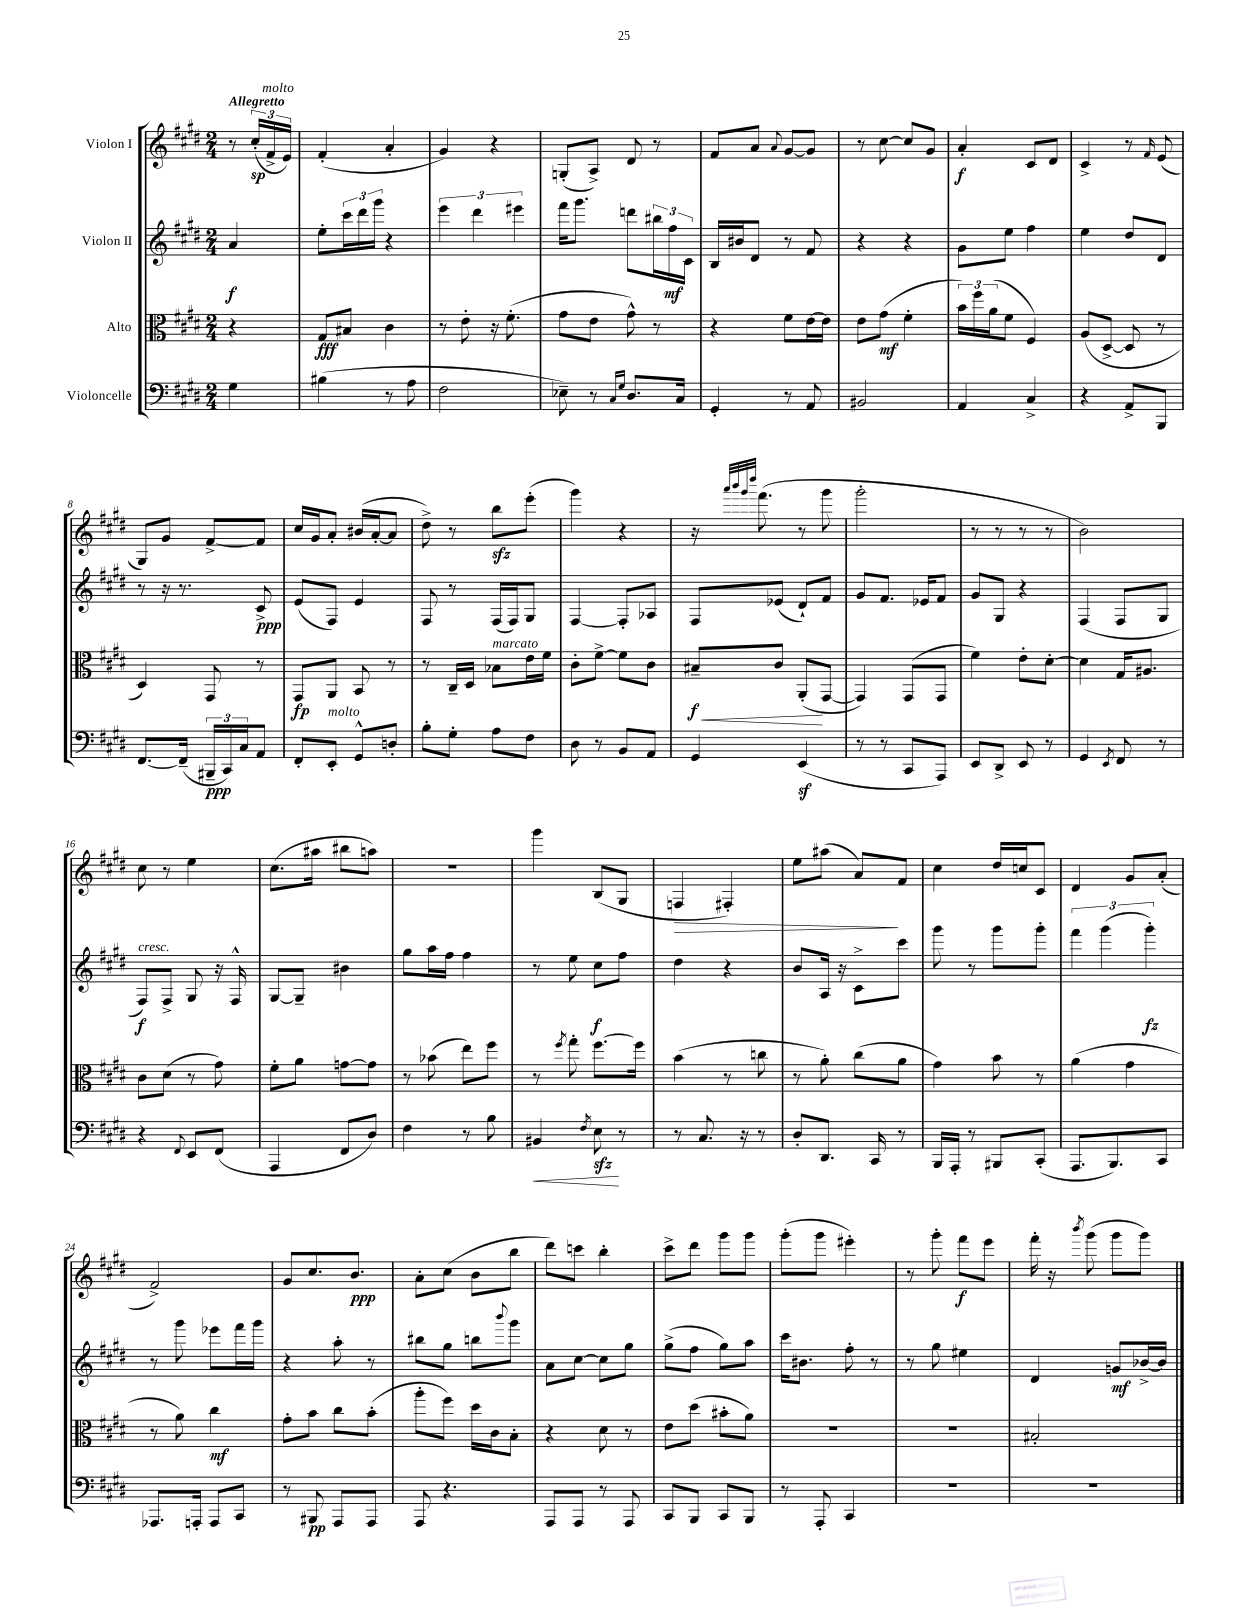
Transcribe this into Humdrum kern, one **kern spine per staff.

**kern	**kern	**kern	**kern
*staff4	*staff3	*staff2	*staff1
*clefF4	*clefC3	*clefG2	*clefG2
*k[f#c#g#d#]	*k[f#c#g#d#]	*k[f#c#g#d#]	*k[f#c#g#d#]
*M2/4	*M2/4	*M2/4	*M2/4
4G#	4r	4a	8r
.	.	.	(24cc#'
.	.	.	24f#^
.	.	.	24e)
=	=	=	=
(4B#	8G#	8ee'	(4f#'
.	8B#	24ccc#	.
.	.	24ddd#	.
.	.	24ggg#	.
8r	4c#	4r	4a'
8A	.	.	.
=	=	=	=
2F#	8r	6eee	4g#)
.	8e'	.	.
.	.	6ddd#	.
.	16r	.	4r
.	(8.f#'	.	.
.	.	6eee#	.
=	=	=	=
8E-~)	8g#	16fff#	(8G'
.	.	8.ggg#	.
8r	8e	.	8A^)
16qqC#	.	.	.
16qqG#	.	.	.
8.D#	8g#^^)	8ddd	8d#
.	8r	24bb#	8r
.	.	24ff#	.
16C#	.	.	.
.	.	24c#	.
=	=	=	=
4GG#'	4r	16B	8f#
.	.	16b#	.
.	.	8d#	8a
.	.	.	8qqa
8r	8f#	8r	[8g#
8AA	[16e	8f#	8g#]
.	16e]	.	.
=	=	=	=
2BB#	8e	4r	8r
.	(8g#	.	[8cc#
.	4f#'	4r	8cc#]
.	.	.	8g#
=	=	=	=
4AA	24b)	8g#	4a'
.	24ff#	.	.
.	(24a	.	.
.	8f#	8ee	.
4C#^	4F#)	4ff#	8c#
.	.	.	8d#
=	=	=	=
4r	(8A	4ee	4c#^
.	[8D#^	.	.
8AA^	8D#]	8dd#	8r
.	.	.	16qqf#
8BBB	8r	8d#	(8e
=	=	=	=
[8.FF#	4D#)	8r	8G#)
.	.	16r	8g#
(16FF#~]	.	8.r	.
24BBB#~	8GG#	.	[8f#^
24CC#)	.	.	.
24C#	.	.	.
8AA	8r	8c#^	8f#]
=	=	=	=
8FF#'	8GG#	(8e	16cc#
.	.	.	16g#
8EE'	8AA	8F#)	8a'
8GG#^^	8BB	4e	(16b#
.	.	.	[16a'
8D'	8r	.	8a]
=	=	=	=
8B'	8r	8F#	8dd#^)
8G#'	16C#~	8r	8r
.	16D#	.	.
8A	8B-	(16F#	8bb
.	.	16F#)	.
8F#	16e	8G#	(8eee'
.	16f#	.	.
=	=	=	=
8D#	8c#'	[4F#	4ggg#)
8r	[8f#^	.	.
8BB	8f#]	8F#']	4r
8AA	8c#	8A-	.
=	=	=	=
4GG#	8B#~	8F#	16r
.	.	.	32qqaaa
.	.	.	32qqbbb
.	.	.	32qqggg#
.	.	.	32qqdddd#
.	.	.	(8.fff#
.	8c#	(8e-	.
(4EE	(8AA'	8d#`)	8r
.	[8GG#	8f#	8ggg#
=	=	=	=
8r	4GG#])	8g#	2ggg#'
8r	.	8.f#	.
8CC#	(8GG#	.	.
.	.	16e-	.
8AAA)	8GG#	8f#	.
=	=	=	=
8EE	4f#)	8g#	8r
8DD#^	.	8G#	8r
8EE	8e'	4r	8r
8r	[8d#'	.	8r
=	=	=	=
4GG#	4d#]	(4F#	2b)
8qEE	.	.	.
8FF#	16G#	8F#	.
.	8.A#	.	.
8r	.	8G#	.
=	=	=	=
4r	8c#	8F#)	8cc#
.	(8d#	8F#^	8r
8qqFF#	.	.	.
8EE	8r	8G#	4ee
(8FF#	8g#)	16r	.
.	.	16F#^^	.
=	=	=	=
4AAA	8f#'	[8G#	(8.cc#
.	8a	8G#~]	.
.	.	.	16aa#
8FF#	[8g	4b#	8bb#
8D#)	8g]	.	8aa)
=	=	=	=
4F#	8r	8gg#	2r
.	(8b-	16aa	.
.	.	16ff#	.
8r	8ee)	4ff#	.
8B	8ff#	.	.
=	=	=	=
4BB#	8r	8r	4ggg#
.	8qff#	.	.
.	8gg#'	8ee	.
8qF#	.	.	.
8E	[8.ff#	8cc#	(8B
8r	.	8ff#	8G#
.	16ff#]	.	.
=	=	=	=
8r	(4b	4dd#	4F
8.C#	.	.	.
.	8r	4r	4F#')
16r	.	.	.
8r	8cc	.	.
=	=	=	=
8D#'	8r	8b	8ee
8.DD#	8a')	16A	(8aa#
.	.	16r	.
.	(8cc#	8c#^	8a)
16CC#	.	.	.
8r	8a	8ccc#	8f#
=	=	=	=
16BBB	4g#)	8ggg#	4cc#
16AAA'	.	.	.
8r	.	8r	.
8BBB#	8b	8ggg#	16dd#
.	.	.	16cc
(8CC#'	8r	8ggg#'	8c#
=	=	=	=
8.AAA	(4a	6fff#	4d#
.	.	(6ggg#	.
8.BBB)	.	.	.
.	4g#	.	8g#
.	.	6ggg#')	.
8CC#	.	.	(8a'
=	=	=	=
8.AAA-	8r	8r	2f#^)
.	8a)	8ggg#	.
16AAA'	.	.	.
8AAA	4cc#	8eee-	.
8CC#	.	16fff#	.
.	.	16ggg#	.
=	=	=	=
8r	8g#'	4r	8g#
8BBB#	8b	.	8.cc#
8AAA	8cc#	8aa'	.
.	.	.	8.b
8AAA	(8b'	8r	.
=	=	=	=
8AAA	8aa'	8bb#	8a'
4.r	8ff#)	8gg#	(8cc#
.	16dd#	8bb	8b
.	16c#	.	.
.	.	8qqbbb	.
.	8B'	8ggg#	8bb
=	=	=	=
8AAA	4r	8a	8ddd#)
8AAA	.	[8cc#	8ccc
8r	8d#	8cc#]	4bb'
8AAA	8r	8gg#	.
=	=	=	=
8CC#	8e	(8gg#^	8ccc#^
8BBB	(8dd#	8ff#	8ddd#
8CC#	8b#'	8gg#)	8ggg#
8BBB	8a)	8aa	8ggg#
=	=	=	=
8r	2r	16ccc#	(8ggg#'
.	.	8.b#	.
8AAA'	.	.	8ggg#
4CC#	.	8ff#'	4eee#')
.	.	8r	.
=	=	=	=
2r	2r	8r	8r
.	.	8gg#	8ggg#'
.	.	4ee#	8fff#
.	.	.	8eee
=	=	=	=
2r	2B#'	4d#	16fff#'
.	.	.	16r
.	.	.	8qbbb
.	.	.	(8ggg#
.	.	8g	8ggg#
.	.	[16b-^	8ggg#)
.	.	16b-]	.
==	==	==	==
*-	*-	*-	*-
